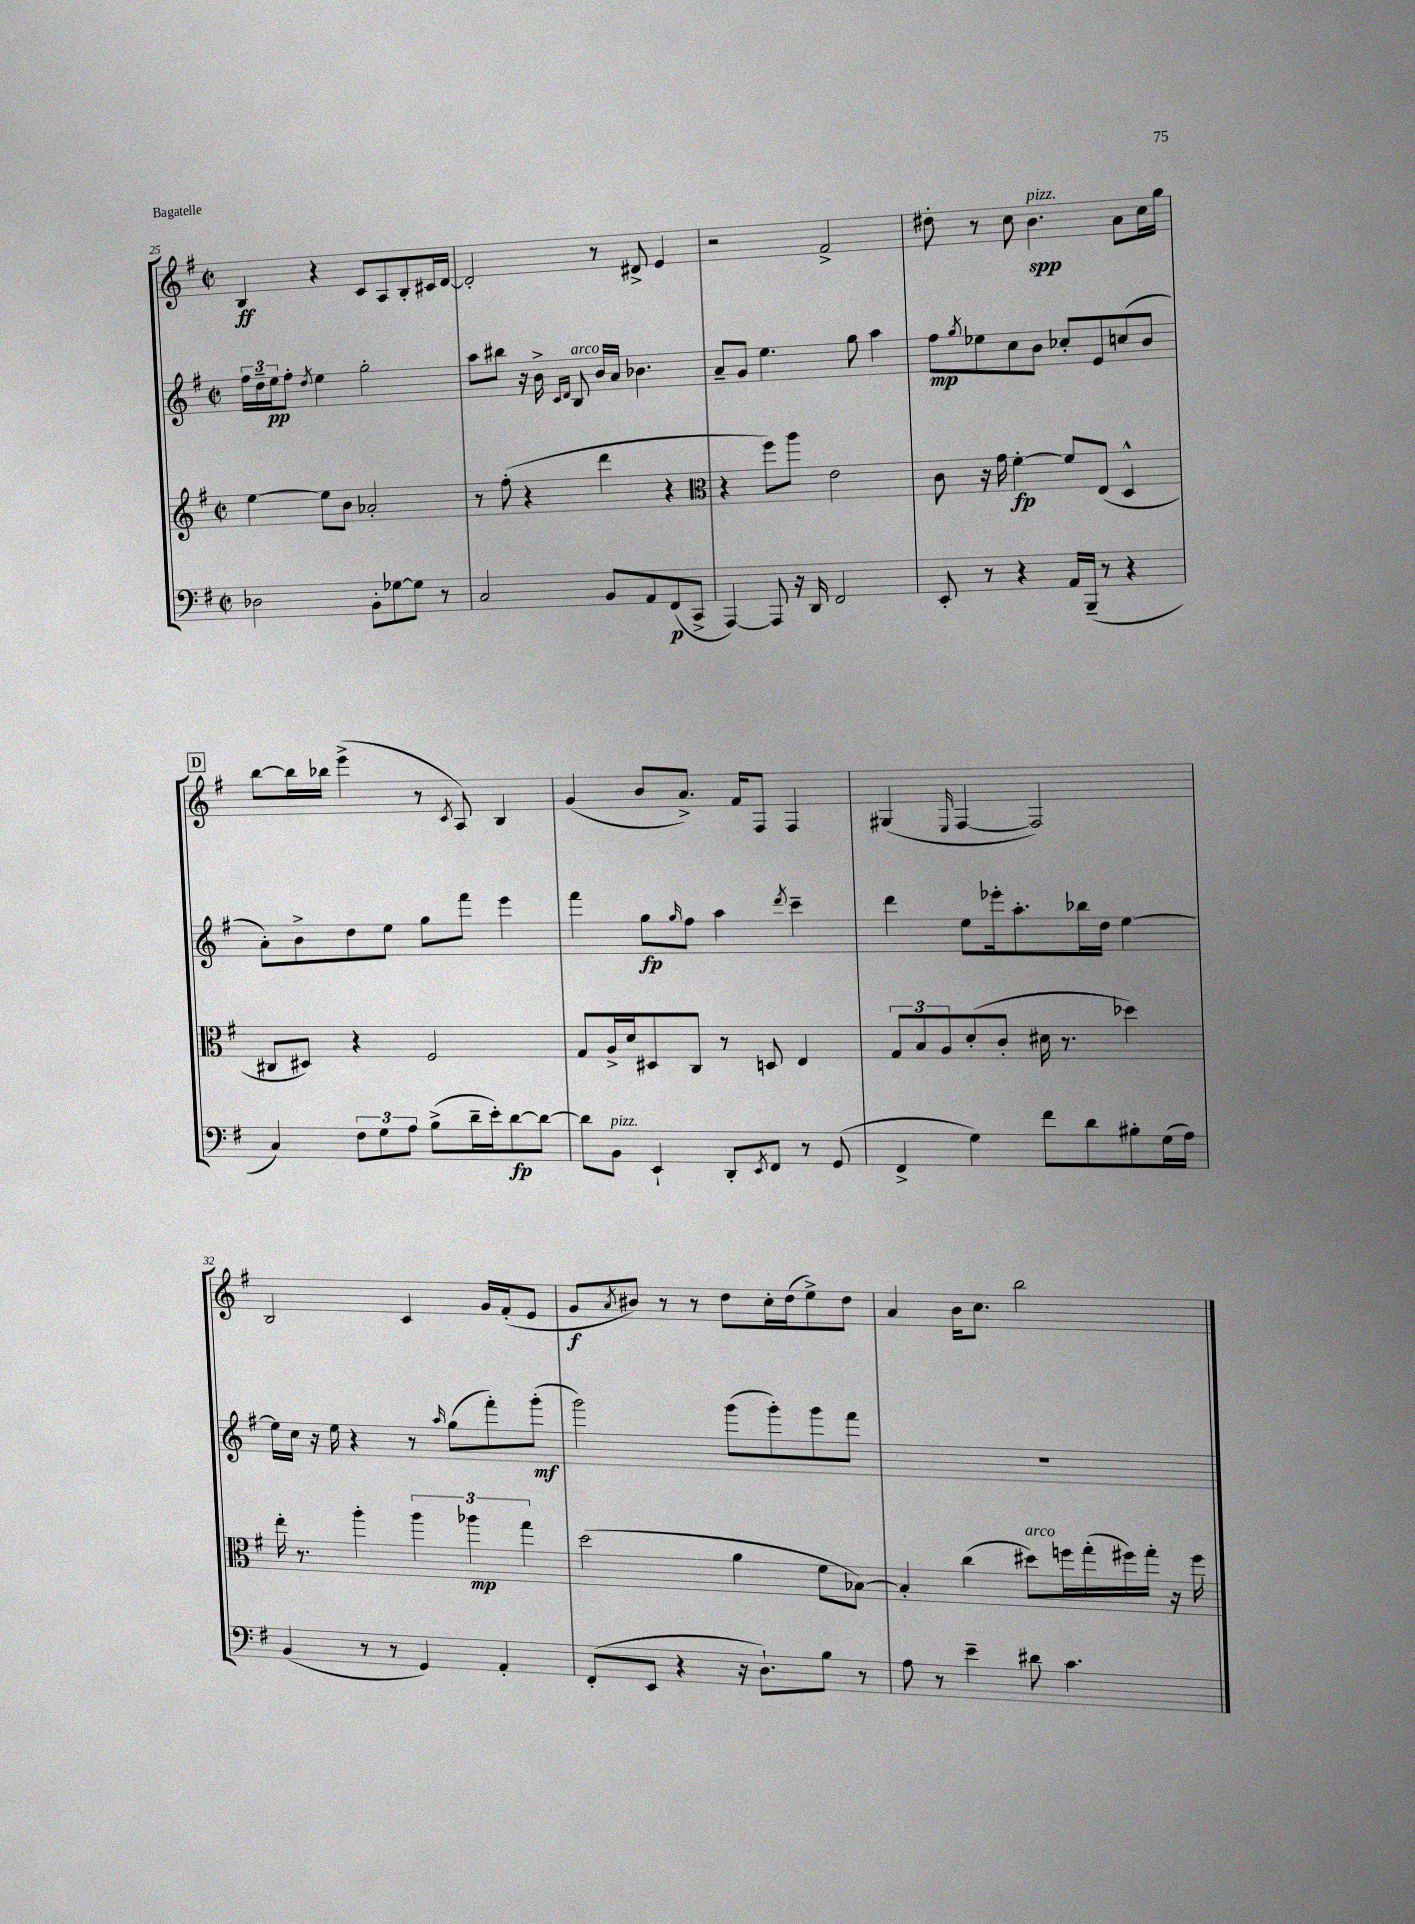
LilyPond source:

<<
\new StaffGroup <<
\new Staff = "s0" {
    \clef treble \key g \major \defaultTimeSignature \time 2/2
    b4\ff r4 c'8 a8 b8-. cis'16 d'16~ |
    d'2-. r8 dis'8-> e'4 |
    r2 fis'2-> |
    dis''8-. r8 c''8 b'4.\spp^\markup { \italic "pizz." } a'8 c''16 g''16 |
    \mark \markup { \box "D" } b''8~ b''16 bes''16 e'''4->( r8 \acciaccatura { c'8 } a8) b4 |
    g'4( b'8 a'8.->) fis'16 fis8 fis4 |
    gis4( \grace { e16 } fis4~ fis2) |
    b2 c'4 g'16 fis'16-.( e'8 |
    g'8\f \acciaccatura { a'8 } bis'8) r8 r8 d''8 c''16-. d''16( e''8->) d''8 |
    a'4 b'16 c''8. b''2 \bar "|." |
}
\new Staff = "s1" {
    \clef treble \key g \major \defaultTimeSignature \time 2/2
    \tuplet 3/2 { fis''16 d''16-- e''16\pp } fis''8-. \acciaccatura { d''8 } e''4 g''2-. |
    a''8 bis''8 r16 b'16-> \grace { c'16 d'16 } b8^\markup { \italic "arco" } b'16 a'16 bes'4. |
    a'8-- g'8 e''4. g''8 a''4 |
    fis''8\mp \acciaccatura { g''8 } ees''8 c''8 b'8 ces''8-. e'8 c''8( b'8 |
    \mark \markup { \box "D" } a'8-.) b'8-> d''8 e''8 g''8 fis'''8 e'''4 |
    fis'''4 g''8\fp \grace { g''16 } fis''8 a''4 \acciaccatura { d'''8 } c'''4-- |
    d'''4 e''8 ees'''16-. a''8.-. bes''16 d''16 e''4~ |
    e''16 c''16 r16 e''16 r4 r8 \grace { a''16 } g''8( fis'''8-.) g'''8-.\mf( |
    g'''2) g'''8( g'''8-.) g'''8 fis'''8 |
    R1 \bar "|." |
}
\new Staff = "s2" {
    \clef treble \key g \major \defaultTimeSignature \time 2/2
    e''4~ e''8 b'8 aes'2-. |
    r8 fis''8-.( r4 d'''4 r4 |
    \clef alto r4 fis''8) a''8 e'2 |
    c'8 r16 g'16 fis'4~-.\fp fis'8 e8( d4-^ |
    \mark \markup { \box "D" } cis8 dis8) r4 fis2 |
    g8 a16-> d'16 dis8 c8 r8 d8 e4 |
    \tuplet 3/2 { g8 b8 a8 } d'8-.( c'8-. dis'16 r8. des''4) |
    e''16-. r8. a''4-. \tuplet 3/2 { a''4 aes''4\mp g''4 } |
    d''2( a'4 fis'8 bes8~) |
    bes4-. c''4( dis''8^\markup { \italic "arco" }) f''16 g''16-.( fis''16) g''16-. r16 fis''16 \bar "|." |
}
\new Staff = "s3" {
    \clef bass \key g \major \defaultTimeSignature \time 2/2
    des2 b,8-. ges8~ ges8 r8 |
    c2 b,8 a,8 fis,8\p( c,8-> |
    a,,4~) a,,8 r16 d,16 fis,2 |
    e,8-. r8 r4 a,16 b,,16--( r8 r4 |
    \mark \markup { \box "D" } c4) \tuplet 3/2 { fis8 g8 a8 } b8->( d'16-- e'16-.) d'8~\fp d'8~ |
    d'8 b,8^\markup { \italic "pizz." } e,4-! d,8-. \acciaccatura { e,8 } fis,8 r8 g,8( |
    fis,4-> g4) fis'8 d'8 bis8-. g16( a16) |
    b,4( r8 r8 g,4) a,4-. |
    fis,8-.( e,8 r4 r16 d8.-!) b8 r8 |
    a8 r8 e'4-- dis'8 c'4. \bar "|." |
}
>>
>>
\layout { \context { \Score currentBarNumber = #25 } }
